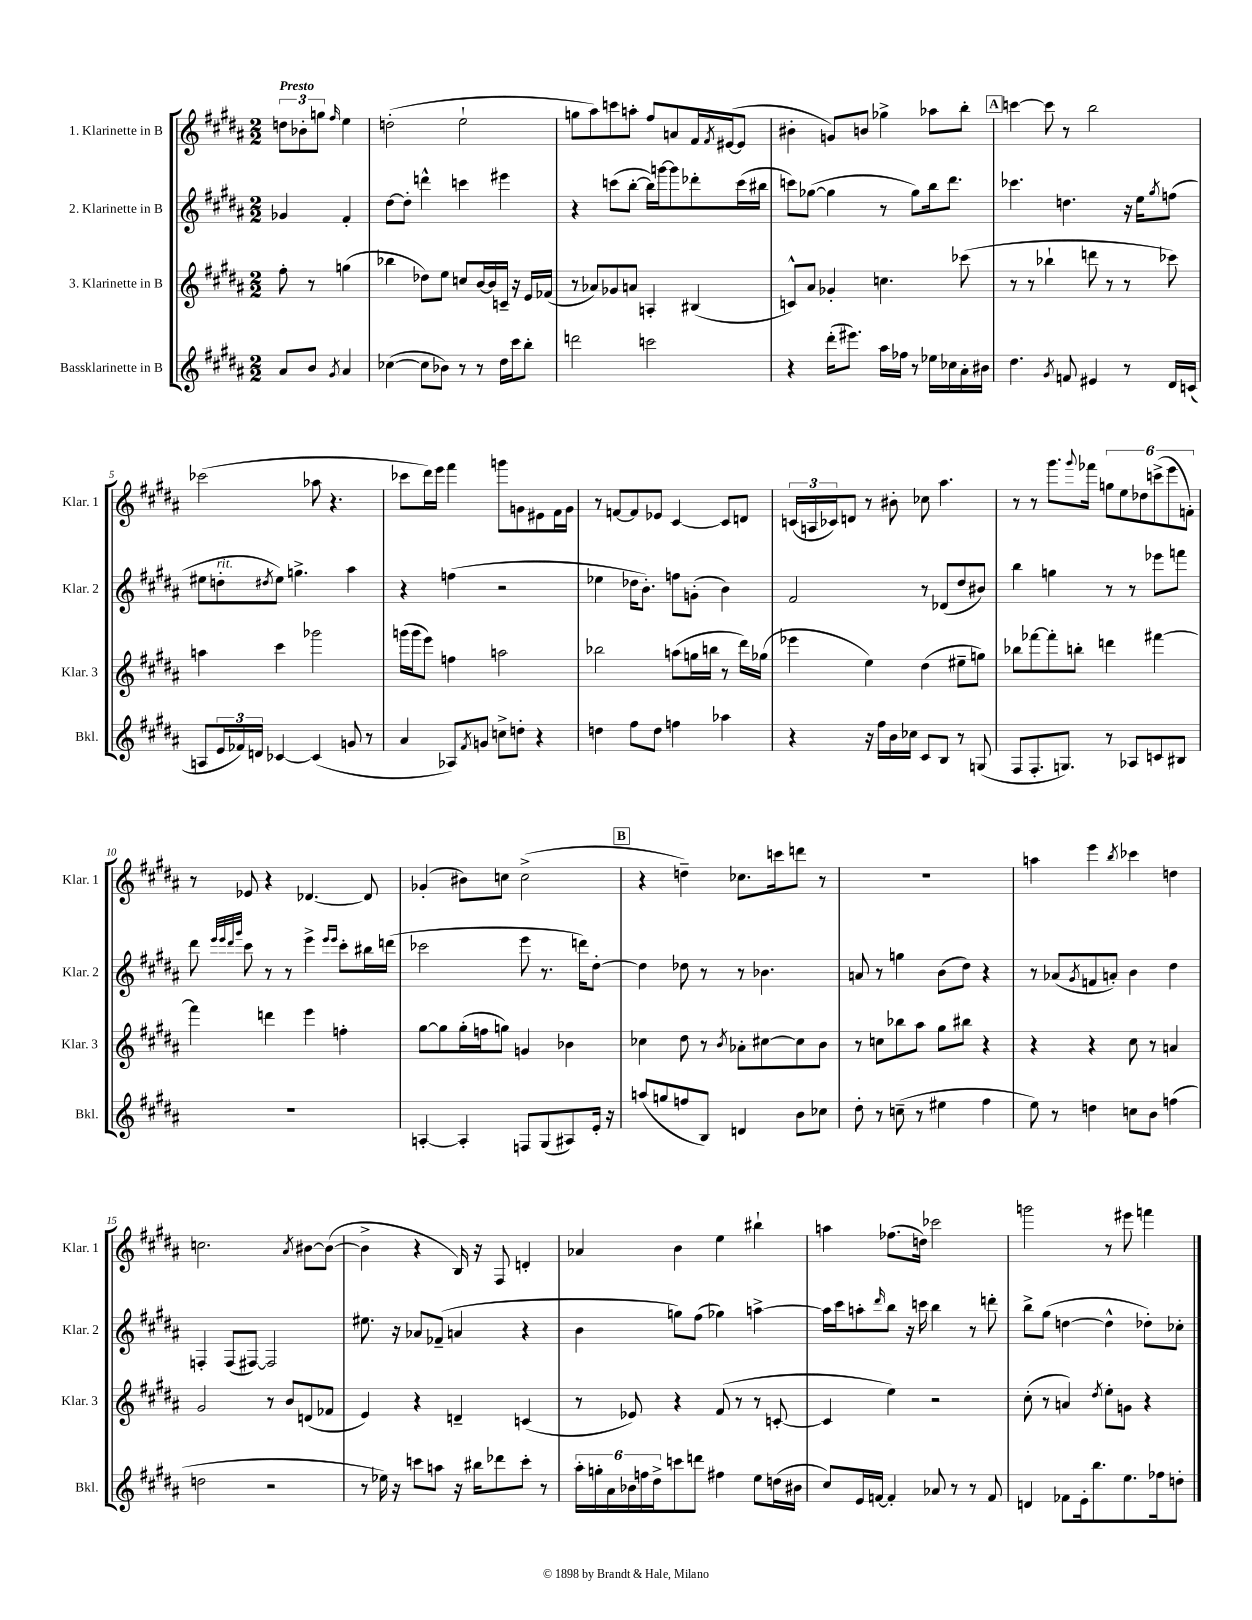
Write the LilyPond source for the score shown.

<<
\new StaffGroup <<
\new Staff = "s0" \with { instrumentName = "1. Klarinette in B" shortInstrumentName = "Klar. 1" } {
    \clef treble \key b \major \numericTimeSignature \time 2/2 \partial 2 \tempo "Presto"
    \tuplet 3/2 { d''8 bes'8-. g''8 } \grace { fis''16 } e''4 |
    d''2-.( e''2-! |
    g''8 ais''8) c'''8 a''8-. fis''8 a'8 fis'16 \acciaccatura { fis'8 } eis'16~( eis'8 |
    bis'4-. g'8) b'8 ges''4-> aes''8 b''8-. |
    \mark \markup { \box "A" } c'''4~ c'''8 r8 b''2 |
    ces'''2( aes''8 r4. |
    ces'''8 dis'''16) e'''16 fis'''4 g'''8 g'8 eis'8 fis'16 g'16 |
    r8 f'8~ f'8 ees'8 cis'4~ cis'8 d'8 |
    \tuplet 3/2 { c'16( a16 ces'16) } d'8 r8 bis'8-. ces''8 ais''4. |
    r8 r8 gis'''8. \appoggiatura { gis'''8 } fes'''16 \tuplet 6/4 { g''8 e''8 des''8 c'''8->( e'''8 f'8-.) } |
    r8 ees'8 r4 des'4.~ des'8 |
    ges'4-.( bis'8) c''8 c''2->( |
    \mark \markup { \box "B" } r4 d''4--) ces''8. c'''16 d'''8 r8 |
    R1 |
    a''4 e'''4 \acciaccatura { b''8 } ces'''4 d''4 |
    c''2. \acciaccatura { ais'8 } bis'8~ bis'8~( |
    bis'4-> r4 b16) r16 fis8 d'4-. |
    aes'4 b'4 e''4 bis''4-! |
    a''4 fes''8.( d''16) ces'''2 |
    g'''2 r8 eis'''8 f'''4 \bar "|." |
}
\new Staff = "s1" \with { instrumentName = "2. Klarinette in B" shortInstrumentName = "Klar. 2" } {
    \clef treble \key b \major \numericTimeSignature \time 2/2 \partial 2
    ges'4 fis'4-. |
    dis''8~ dis''8-. d'''4-^ c'''4 eis'''4 |
    r4 c'''8( b''8~-. b''16) g'''16~ g'''8 des'''8-. c'''16( bis''16 |
    c'''8) ges''8~( ges''4 r8 ges''8) b''16 dis'''8. |
    \mark \markup { \box "A" } ces'''4. d''4. r16 e''16 \acciaccatura { gis''8 } f''8( |
    eis''8 d''8-.^\markup { \italic "rit." } \acciaccatura { dis''8 } eis''8) g''4.-> ais''4 |
    r4 f''4( r2 |
    ees''4 des''16 b'8.-.) f''8 g'8-.( b'4) |
    fis'2 r8 des'8( dis''8 bis'8) |
    b''4 g''4 r8 r8 ees'''8 f'''8 |
    dis'''8 \grace { e'''32 e'''32 dis'''32 gis'''32 } cis'''8 r8 r8 e'''4-> \grace { e'''16 e'''16 } cis'''8-. bis''16 d'''16( |
    ces'''2 e'''8 r8. d'''16) dis''8~-. |
    \mark \markup { \box "B" } dis''4 des''8 r8 r8 bes'4. |
    a'8 r8 g''4 b'8( dis''8) r4 |
    r8 aes'8( \acciaccatura { gis'8 } f'8 a'8-.) b'4 dis''4 |
    f4-. f8( fis8~) fis2 |
    eis''8. r16 aes'8 fes'8--( a'4 r4 |
    b'4 g''8) fis''8( ges''4) a''4~-> |
    a''16 cis'''16 a''8-. \grace { dis'''16 } b''8 r16 c'''16 b''4 r8 d'''8-. |
    b''8-> gis''8( d''4~ d''4-^ des''8-.) ces''8-. \bar "|." |
}
\new Staff = "s2" \with { instrumentName = "3. Klarinette in B" shortInstrumentName = "Klar. 3" } {
    \clef treble \key b \major \numericTimeSignature \time 2/2 \partial 2
    fis''8-. r8 g''4( |
    bes''4 des''8) e''8 c''8 b'16~ b'16 c'16-- r16 e'16 fes'16( |
    r8 aes'8) ges'8 a'8 a4-. bis4( |
    c'8-^) ais'8 ges'4-. c''4. ces'''8( |
    \mark \markup { \box "A" } r8 r8 bes''4-! d'''8 r8 r8 ces'''8) |
    a''4 cis'''4 ges'''2 |
    g'''16( g'''16 e'''8) f''4 a''2 |
    bes''2 a''8( g''16 b''16 r8 dis'''16) ges''16( |
    ees'''4 e''4) dis''4( eis''8-- g''8) |
    bes''8 fes'''8~ fes'''8-. b''8-. d'''4 fis'''4~ |
    fis'''4 d'''4 e'''4 f''4-. |
    gis''8~ gis''8 gis''16-.( f''16 g''8) g'4 bes'4 |
    \mark \markup { \box "B" } ces''4 dis''8 r8 \acciaccatura { b'8 } aes'8-. cis''8~ cis''8 b'8 |
    r8 c''8 bes''8 ais''8 gis''8 bis''8 r4 |
    r4 r4 cis''8 r8 a'4 |
    gis'2 r8 b'8 d'8( fes'8 |
    e'4) r4 d'4-- c'4( |
    r8 ees'8) r4 fis'8( r8 r8 c'8~-. |
    c'4 e''4) r2 |
    cis''8-.( r8 a'4) \acciaccatura { dis''8 } e''8-. g'8 r4 \bar "|." |
}
\new Staff = "s3" \with { instrumentName = "Bassklarinette in B" shortInstrumentName = "Bkl." } {
    \clef treble \key b \major \numericTimeSignature \time 2/2 \partial 2
    ais'8 b'8 \acciaccatura { gis'8 } ais'4 |
    ces''4~( ces''8 bes'8) r8 r8 dis''16 cis'''16 b''8-. |
    d'''2 c'''2 |
    r4 dis'''16-.( eis'''8.) ais''16 fes''16 r8 ees''16 ces''16 ais'16-. bis'16 |
    \mark \markup { \box "A" } dis''4. \acciaccatura { gis'8 } f'8 eis'4 r8 dis'16 c'16( |
    a8 \tuplet 3/2 { e'16 fes'16) d'16 } ces'4~ ces'4( g'8 r8 |
    ais'4 aes8) \acciaccatura { fis'8 } g'8 c''8-> d''8-. r4 |
    d''4 fis''8 d''8 f''4 aes''4 |
    r4 r16 fis''16 b'16 ces''16 cis'8 b8 r8 g8( |
    fis8 fis8.-. g8.) r8 aes8 c'8 bis8 |
    R1 |
    a4~-. a4-. f8 gis8( ais8) e'16-. r16 |
    \mark \markup { \box "B" } a''8( g''8 f''8 b8) d'4 b'8 ces''8 |
    dis''8-. r8 c''8--( r8 eis''4 fis''4 |
    e''8) r8 d''4 c''8 b'8 f''4( |
    d''2 r2 |
    r8 ees''16) r16 c'''8 a''8 r16 bis''16 des'''8 c'''8-. r8 |
    \tuplet 6/4 { ais''16-. g''16-. ais'16 bes'16 f''16 dis''16-> } c'''8 d'''8 fis''4 e''8 d''16( bis'16 |
    cis''8) e'16 f'16~ f'4-. aes'8 r8 r8 f'8 |
    d'4 fes'8 e'16-. b''8. e''8. fes''16 d''8-. \bar "|." |
}
>>
>>
